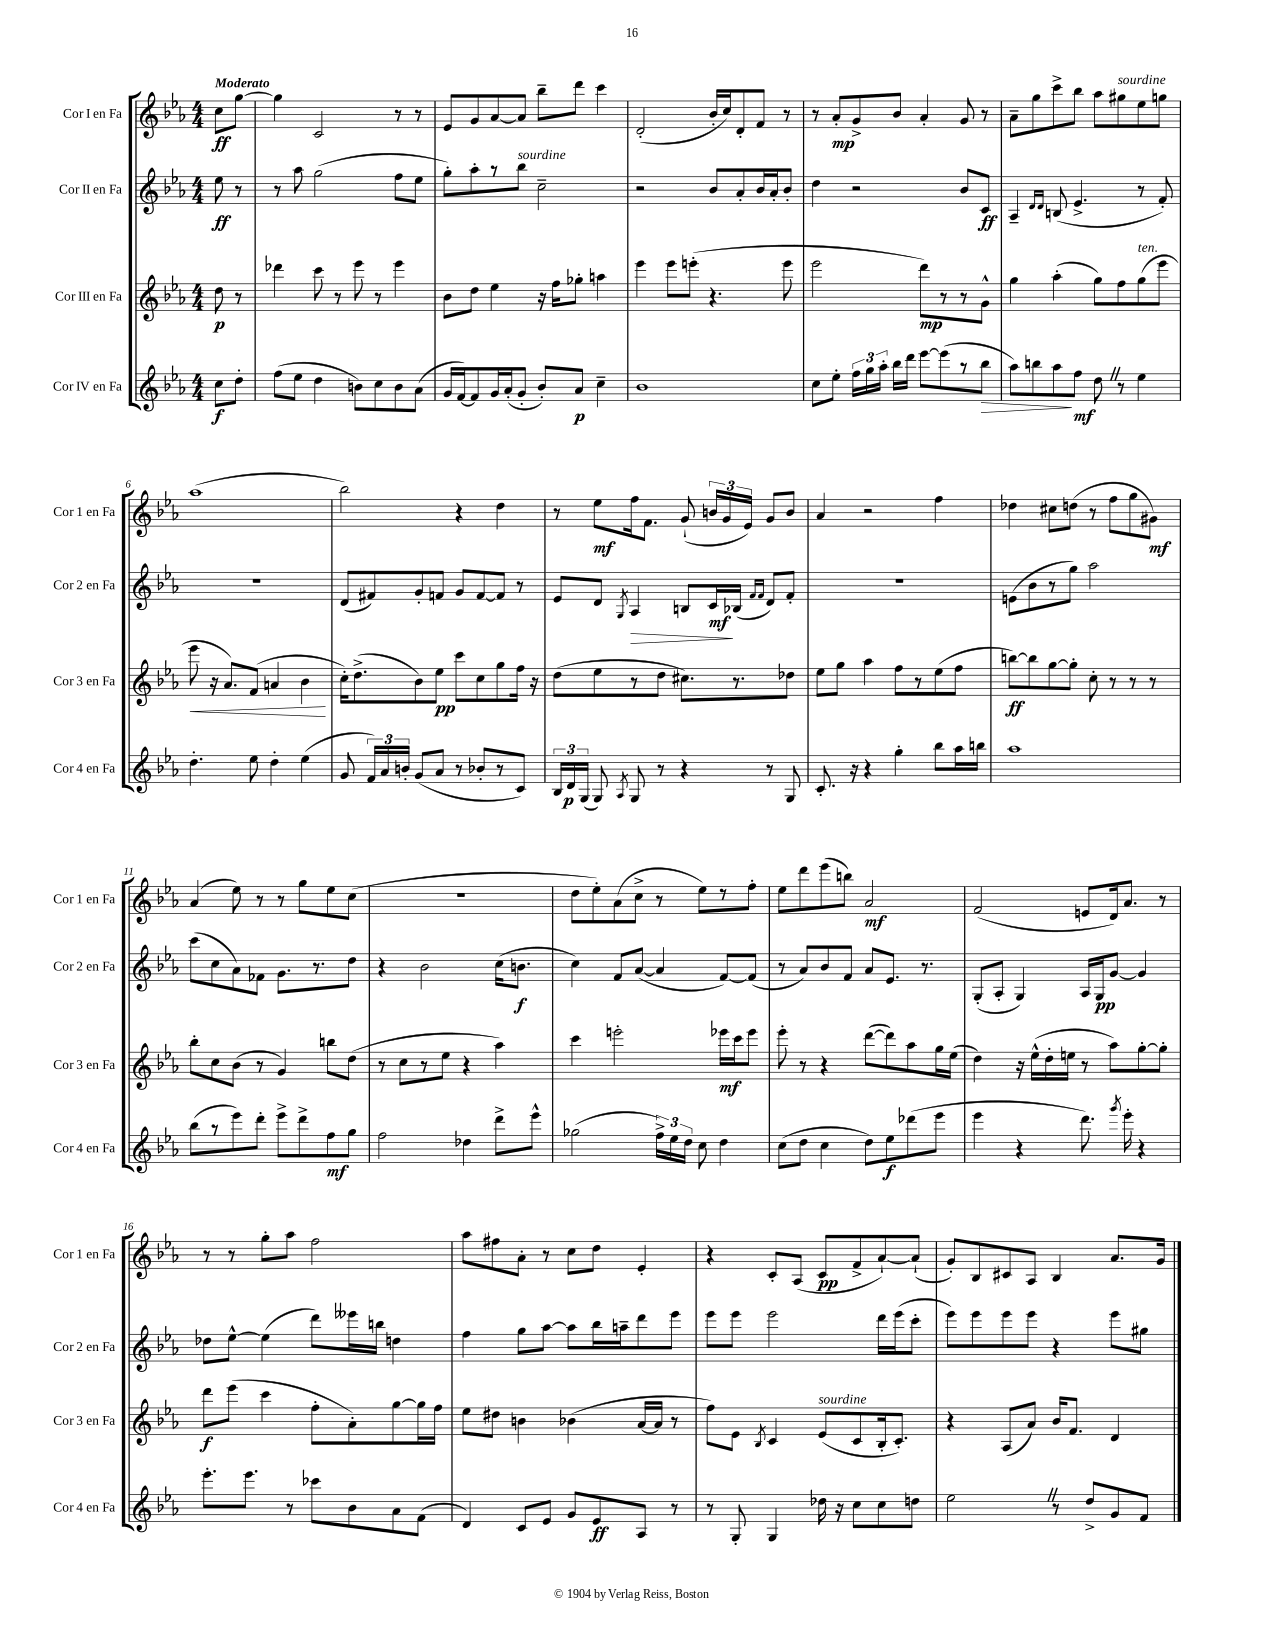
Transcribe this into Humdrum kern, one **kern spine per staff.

**kern	**dynam	**kern	**dynam	**kern	**dynam	**kern	**dynam
*part4	*part4	*part3	*part3	*part2	*part2	*part1	*part1
*staff4	*staff4	*staff3	*staff3	*staff2	*staff2	*staff1	*staff1
*I"Cor IV en Fa	*	*I"Cor III en Fa	*	*I"Cor II en Fa	*	*I"Cor I en Fa	*
*I'Cor 4 en Fa	*	*I'Cor 3 en Fa	*	*I'Cor 2 en Fa	*	*I'Cor 1 en Fa	*
*clefG2	*	*clefG2	*	*clefG2	*	*clefG2	*
*k[b-e-a-]	*	*k[b-e-a-]	*	*k[b-e-a-]	*	*k[b-e-a-]	*
*M4/4	*	*M4/4	*	*M4/4	*	*M4/4	*
=	=	=	=	=	=	=	=
!	!	!	!	!	!	!LO:TX:a:B:t=Moderato	!
8cc\L	f	8dd\	p	8ee-\	ff	8cc\L	ff
8dd'\J	.	8r	.	8r	.	[8gg\J	.
=1	=1	=1	=1	=1	=1	=1	=1
(8ff\L	.	4ddd-X\	.	8r	.	4gg\]	.
8ee-\J	.	.	.	8aa-\	.	.	.
4dd\	.	8ccc\	.	(2gg\	.	2c/	.
.	.	8r	.	.	.	.	.
8bn\L)	.	8eee-\	.	.	.	.	.
8cc\	.	8r	.	.	.	.	.
8b\	.	4eee-\	.	8ff\L	.	8r	.
(8a-\J	.	.	.	8ee-\J	.	8r	.
=2	=2	=2	=2	=2	=2	=2	=2
16g/LL	.	8b-\L	.	8gg'\L)	.	8e-/L	.
[16f/J)	.	.	.	.	.	.	.
8f/]	.	8dd\J	.	8aa-'\	.	8g/	.
16g/L	.	4ee-\	.	8r	.	[8a-/	.
(16a-'/J	.	.	.	.	.	.	.
!	!	!	!	!LO:TX:a:i:t=sourdine	!	!	!
8g'/J	.	.	.	8bb-\J	.	8a-/J]	.
8b-'/L)	.	16r	.	2cc~\	.	8bb-~\L	.
.	.	16ff\KL	.	.	.	.	.
8a-/J	p	8gg-X'\J	.	.	.	8ddd\J	.
4cc~\	.	4aan\	.	.	.	4ccc\	.
=3	=3	=3	=3	=3	=3	=3	=3
1b-	.	4eee-\	.	2r	.	(2d'/	.
.	.	8eee-\L	.	.	.	.	.
.	.	(8eeen'\J	.	.	.	.	.
.	.	4.r	.	8b-/L	.	16b-'/LL	.
.	.	.	.	.	.	16cc/J)	.
.	.	.	.	8a-'/	.	8d'/	.
.	.	.	.	16b-/L	.	8f/J	.
.	.	.	.	16a-'/J	.	.	.
.	.	8eee\	.	8b-'/J	.	8r	.
=4	=4	=4	=4	=4	=4	=4	=4
8cc\L	.	2eee-\	.	4dd\	.	8r	.
8ee-'\J	.	.	.	.	.	8a-'/L	mp
24ff\LL	.	.	.	2r	.	8g^/	.
24gg\	.	.	.	.	.	.	.
24aa-'\JJ	.	.	.	.	.	.	.
16bb-\LL	.	.	.	.	.	8b-/J	.
16ddd\JJ	.	.	.	.	.	.	.
[8eee-\L	.	8ddd\L)	mp	.	.	4a-'/	.
(8eee-\]	.	8r	.	.	.	.	.
8r	.	8r	.	8b-/L	.	8g/	.
!	!LO:HP:b	!	!	!	!	!	!
8bb-\J	>	8g^^\J	.	8c/J	ff	8r	.
=5	=5	=5	=5	=5	=5	=5	=5
8aa-\L)	.	4gg\	.	4A-~/	.	8a-~\L	.
8bbn\	.	.	.	.	.	8gg\	.
.	.	.	.	16qqd/LL	.	.	.
.	.	.	.	16qqd/JJ	.	.	.
8aa-\	.	(4aa-'\	.	(8Bn/	.	8ccc^\	.
8ff\J	] mf	.	.	4.e-^/	.	8bb-\J	.
8ddZ\	.	8gg\L)	.	.	.	8aa-\L	.
!	!	!	!	!	!	!LO:TX:a:i:t=sourdine	!
8r	.	8ff\	.	.	.	8gg#X\	.
!	!	!LO:TX:a:i:t=ten.	!	!	!	!	!
4ee-\	.	(8gg\	.	8r	.	8ee-\	.
.	.	8eee-\J	.	8f'/)	.	8ggn\J	.
!!LO:LB:g=z
=6	=6	=6	=6	=6	=6	=6	=6
!	!	!	!LO:HP:b	!	!	!	!
4.dd'\	.	8eee-\	<	1r	.	(1aa-	.
.	.	16r	.	.	.	.	.
.	.	8.a-/L)	.	.	.	.	.
8ee-\	.	(8f/J	.	.	.	.	.
4dd'\	.	4an/	.	.	.	.	.
(4ee-\	.	4b-\	.	.	.	.	.
.	.	.	[	.	.	.	.
=7	=7	=7	=7	=7	=7	=7	=7
8g/	.	16cc'\KL)	.	(8d/L	.	2bb-\)	.
.	.	(8.dd^\	.	.	.	.	.
24f/LL)	.	.	.	8f#X/)	.	.	.
24a-/	.	.	.	.	.	.	.
24bn'/JJ	.	.	.	.	.	.	.
(8g/L	.	8b-\)	.	8g'/	.	.	.
8a-/J	.	8ee-\J	pp	8fn/J	.	.	.
8r	.	8ccc\L	.	8g/L	.	4r	.
8b-X'/L	.	8cc\	.	[8f/	.	.	.
8r	.	8gg\	.	8f/J]	.	4dd\	.
8c/J)	.	16ff\Jk	.	8r	.	.	.
.	.	16r	.	.	.	.	.
=8	=8	=8	=8	=8	=8	=8	=8
24B-/LL	.	(8dd\L	.	8e-/L	.	8r	.
24d/	p	.	.	.	.	.	.
(24G/JJ	.	.	.	.	.	.	.
8G/)	.	8ee-\	.	8d/J	.	8ee-\L	mf
8qA-/	.	.	.	8qG/	.	.	.
!	!	!	!	!	!LO:HP:b	!	!
8G/	.	8r	.	4A-/	>	16ff\k	.
.	.	.	.	.	.	8.f\J	.
8r	.	8dd\J	.	.	.	.	.
4r	.	8.cc#X\L)	.	8Bn/L	.	(8g`/	.
.	.	.	.	16c/L	mf	24bn/LL	.
.	.	.	.	.	.	24g/	.
.	.	8.r	.	(16B-X/JJ	]	.	.
.	.	.	.	.	.	24e-/JJ)	.
.	.	.	.	16qqf/LL	.	.	.
.	.	.	.	16qqf/JJ	.	.	.
8r	.	.	.	8d/L)	.	8g/L	.
8G/	.	8dd-X\J	.	8f'/J	.	8b/J	.
=9	=9	=9	=9	=9	=9	=9	=9
8.c'/	.	8ee-\L	.	1r	.	4a-/	.
.	.	8gg\J	.	.	.	.	.
16r	.	.	.	.	.	.	.
4r	.	4aa-\	.	.	.	2r	.
4gg'\	.	8ff\L	.	.	.	.	.
.	.	8r	.	.	.	.	.
8bb-\L	.	(8ee-\	.	.	.	4ff\	.
16aa-\L	.	8ff\J	.	.	.	.	.
16bbn\JJ	.	.	.	.	.	.	.
=10	=10	=10	=10	=10	=10	=10	=10
1aa-	.	[8bbn\L)	ff	(8en\L	.	4dd-X\	.
.	.	8bb\]	.	8b-\	.	.	.
.	.	[8gg\	.	8r	.	8cc#X\L	.
.	.	8gg'\J]	.	8gg\J)	.	(8ddn\J	.
.	.	8cc'\	.	2aa-\	.	8r	.
.	.	8r	.	.	.	8ff\L	.
.	.	8r	.	.	.	8gg\	.
.	.	8r	.	.	.	8g#X\J)	mf
!!LO:LB:g=z
=11	=11	=11	=11	=11	=11	=11	=11
(8bb-\L	.	8bb-'\L	.	(8ccc\L	.	(4a-/	.
8r	.	8cc\	.	8cc\	.	.	.
8eee-\)	.	(8b-\J	.	8a-\)	.	8ee-\)	.
8ddd'\J	.	8r	.	8f-X\J	.	8r	.
8eee-^\L	.	4g/)	.	8.g\L	.	8r	.
8ddd^\	.	.	.	.	.	8gg\L	.
.	.	.	.	8.r	.	.	.
8ff\	mf	8bbn\L	.	.	.	8ee-\	.
8gg\J	.	(8dd\J	.	8dd\J	.	(8cc\J	.
=12	=12	=12	=12	=12	=12	=12	=12
2ff\	.	8r	.	4r	.	1r	.
.	.	8cc\L	.	.	.	.	.
.	.	8r	.	2b-\	.	.	.
.	.	8ee-\J	.	.	.	.	.
4dd-X\	.	4r	.	.	.	.	.
8ddd^\L	.	4aa-\)	.	(16cc\KL	.	.	.
.	.	.	.	8.bn\J	f	.	.
8eee-^^\J	.	.	.	.	.	.	.
=13	=13	=13	=13	=13	=13	=13	=13
(2gg-X\	.	4ccc\	.	4cc\)	.	8dd\L	.
.	.	.	.	.	.	8ee-'\)	.
.	.	2eeen'\	.	8f/L	.	(8a-\	.
.	.	.	.	([8a-/J	.	8cc^\J	.
24ff^\LL)	.	.	.	4a-/]	.	8r	.
24ee-\	.	.	.	.	.	.	.
24dd\JJ	.	.	.	.	.	.	.
8cc\	.	.	.	.	.	8ee-\L)	.
4dd\	.	16eee-X\LL	mf	[8f/L)	.	8r	.
.	.	16ccc\J	.	.	.	.	.
.	.	8eee-\J	.	(8f/J]	.	8ff'\J	.
=14	=14	=14	=14	=14	=14	=14	=14
(8cc\L	.	8eee-'\	.	8r	.	8ee-\L	.
8dd\J	.	8r	.	8a-/L)	.	8ddd\	.
4cc\	.	4r	.	8b-/	.	(8eee-\	.
.	.	.	.	8f/J	.	8bbn\J)	.
8dd\L)	.	([8ddd\L	.	8a-/L	.	2a-/	mf
8ee-\	f	8ddd\])	.	8.e-/J	.	.	.
(8ddd-X\	.	8aa-\	.	.	.	.	.
.	.	.	.	8.r	.	.	.
8eee-\J	.	16gg\L	.	.	.	.	.
.	.	(16ee-\JJ	.	.	.	.	.
=15	=15	=15	=15	=15	=15	=15	=15
4eee-\	.	4dd\)	.	(8G'/L	.	(2f/	.
.	.	.	.	8A-'/J	.	.	.
4r	.	16r	.	4G/)	.	.	.
.	.	(16ee-^^\LL	.	.	.	.	.
.	.	16dd'\	.	.	.	.	.
.	.	16een\JJ	.	.	.	.	.
8.ddd\)	.	8r	.	16A-/LL	.	8en/L	.
.	.	.	.	16G/J	pp	.	.
.	.	8aa-\L)	.	[8g/J	.	16d/k)	.
8qggg/	.	.	.	.	.	.	.
16eee-'\	.	.	.	.	.	8.a-/J	.
4r	.	[8gg'\	.	4g/]	.	.	.
.	.	8gg'\J]	.	.	.	8r	.
!!LO:LB:g=z
=16	=16	=16	=16	=16	=16	=16	=16
8.eee-'\L	.	8ddd\L	f	8dd-X\L	.	8r	.
.	.	(8eee-\J	.	[8ee-^^\J	.	8r	.
8.eee-\J	.	.	.	.	.	.	.
.	.	4ccc\	.	(4ee-\]	.	8gg'\L	.
8r	.	.	.	.	.	8aa-\J	.
8ccc-X\L	.	8ff'\L	.	8ddd\L)	.	2ff\	.
8b-\	.	8a-'\)	.	16eee--X\L	.	.	.
.	.	.	.	16bbn\JJ	.	.	.
8a-\	.	[8gg\	.	4ddn\	.	.	.
(8f\J	.	16gg\L]	.	.	.	.	.
.	.	16ff\JJ	.	.	.	.	.
=17	=17	=17	=17	=17	=17	=17	=17
4d/)	.	8ee-\L	.	4ff\	.	8aa-\L	.
.	.	8dd#X\J	.	.	.	8ff#X\	.
8c/L	.	4bn\	.	8gg\L	.	8a-'\J	.
8e-/J	.	.	.	[8aa-\J	.	8r	.
8g/L	.	(4b-X\	.	8aa-\L]	.	8cc\L	.
8e-/	ff	.	.	16bb-\L	.	8dd\J	.
.	.	.	.	16aan~\J	.	.	.
8A-/J	.	[16a-/LL	.	8ddd\	.	4e-'/	.
.	.	16a-/JJ]	.	.	.	.	.
8r	.	8r	.	8eee-\J	.	.	.
=18	=18	=18	=18	=18	=18	=18	=18
8r	.	8ff\L)	.	8eee-\L	.	4r	.
8G'/	.	8e-\J	.	8eee-\J	.	.	.
.	.	8qB-/	.	.	.	.	.
4G/	.	4c/	.	2eee-\	.	8c'/L	.
.	.	.	.	.	.	(8A-/J	.
!	!	!LO:TX:a:i:t=sourdine	!	!	!	!	!
16dd-X\	.	(8e-/L	.	.	.	8c/L	pp
16r	.	.	.	.	.	.	.
8cc\L	.	8c/	.	.	.	8f^/	.
8cc\	.	16B-'/k	.	16ddd\LL	.	[8a-`/)	.
.	.	8.c'/J)	.	(16eee-\J	.	.	.
8ddn\J	.	.	.	8ccc'\J	.	(8a-`/J]	.
=19	=19	=19	=19	=19	=19	=19	=19
2ee-Z\	.	4r	.	8eee-\L)	.	8g'/L)	.
.	.	.	.	8eee-\	.	8B-/	.
.	.	(8A-/L	.	8eee-\	.	8c#X/	.
.	.	8a-/J)	.	8eee-\J	.	8A-/J	.
8r	.	16b-/KL	.	4r	.	4B-/	.
.	.	8.f/J	.	.	.	.	.
8dd^/L	.	.	.	.	.	.	.
8g/	.	4d/	.	8eee-\L	.	8.a-/L	.
8f/J	.	.	.	8gg#X\J	.	.	.
.	.	.	.	.	.	16g/Jk	.
==	==	==	==	==	==	==	==
*-	*-	*-	*-	*-	*-	*-	*-
